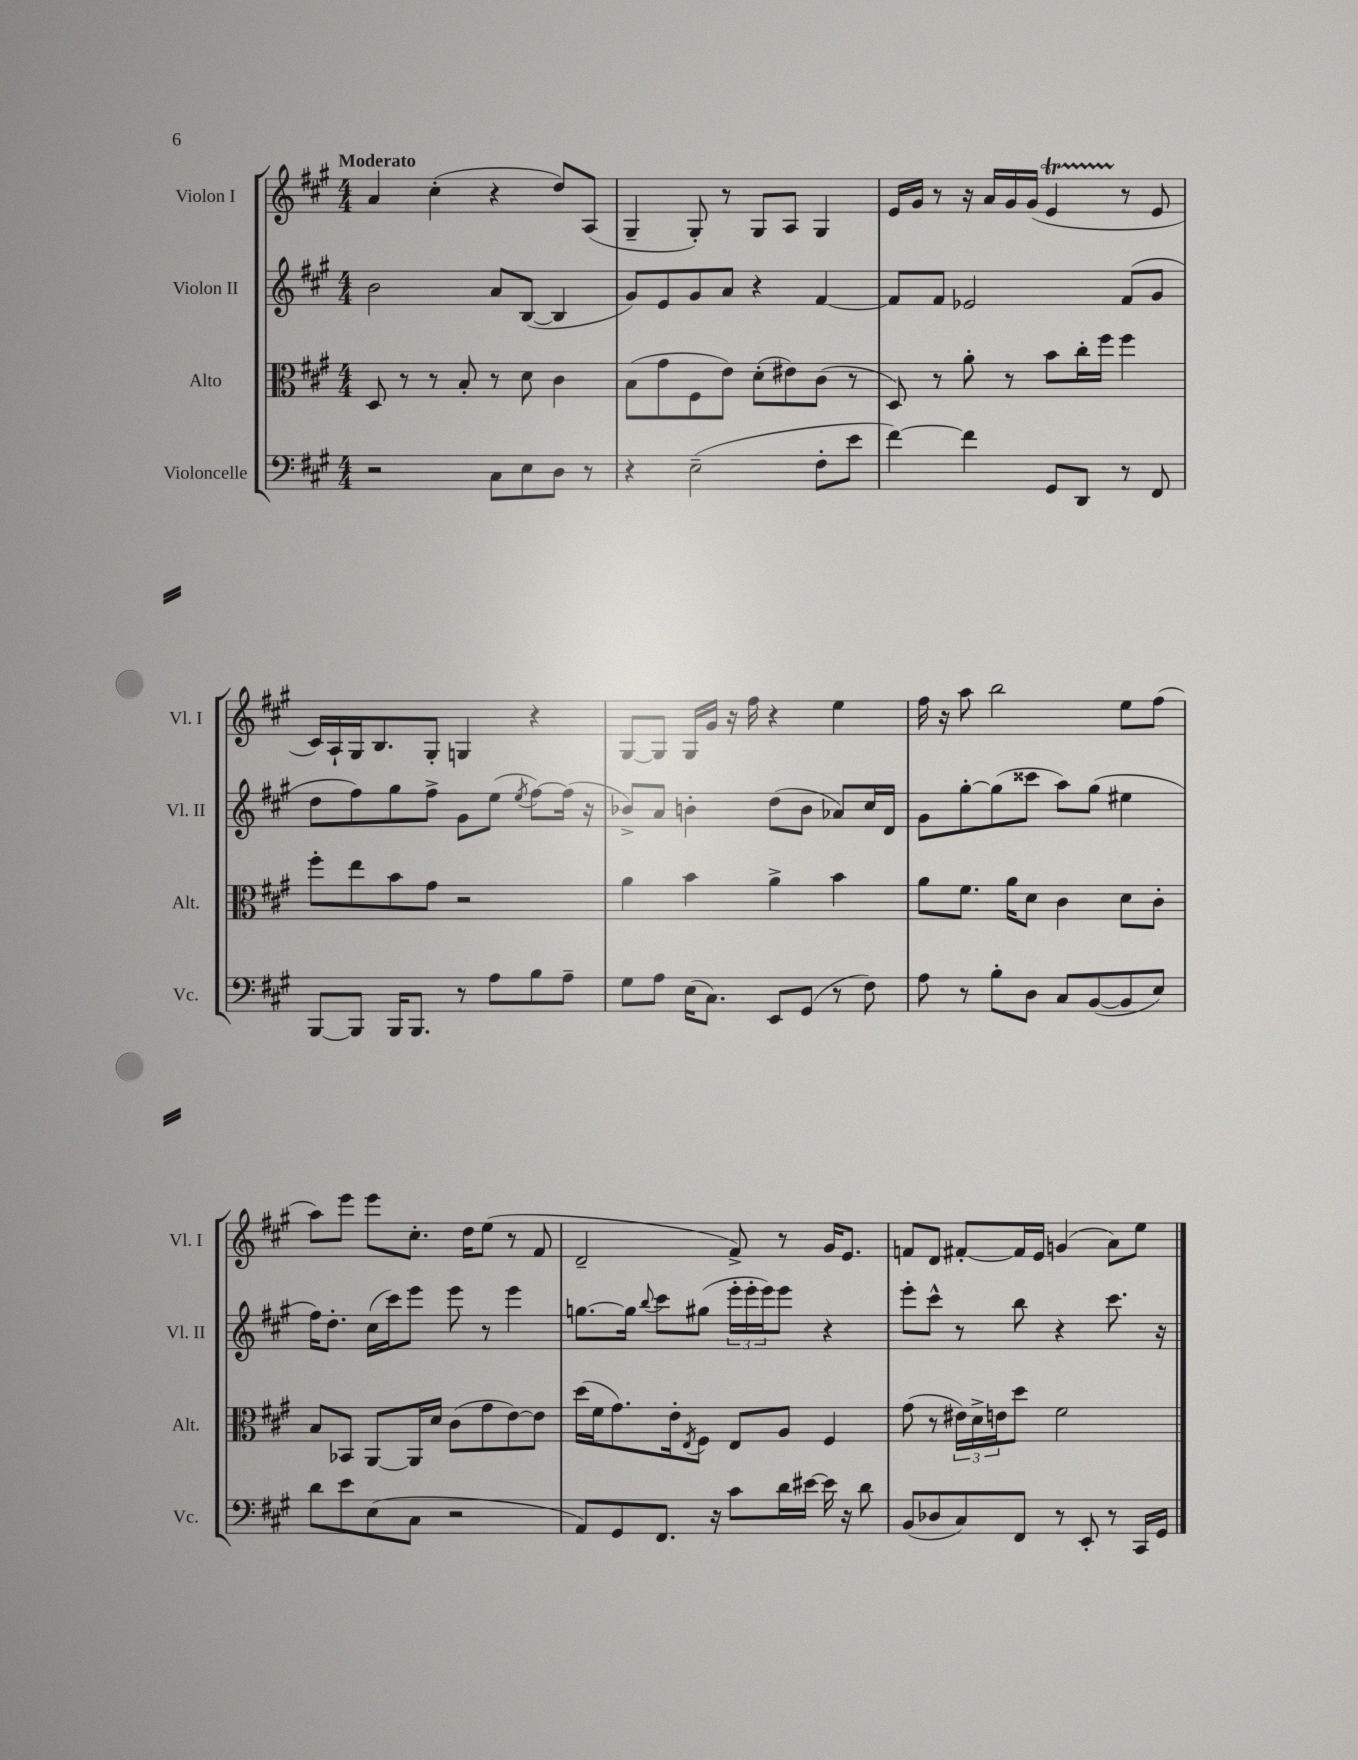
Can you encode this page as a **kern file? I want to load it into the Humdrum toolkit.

**kern	**kern	**kern	**kern
*staff4	*staff3	*staff2	*staff1
*clefF4	*clefC3	*clefG2	*clefG2
*k[f#c#g#]	*k[f#c#g#]	*k[f#c#g#]	*k[f#c#g#]
*M4/4	*M4/4	*M4/4	*M4/4
2r	8D	2b	4a
.	8r	.	.
.	8r	.	(4cc#'
.	8B'	.	.
8C#	8r	8a	4r
8E	8d	([8B	.
8D	4c#	4B]	8dd)
8r	.	.	(8A
=	=	=	=
4r	(8B	8g#)	4G#~
.	8g#	8e	.
(2E~	8F#	8g#	8G#')
.	8e)	8a	8r
.	(8d'	4r	8G#
.	8e#)	.	8A
8F#'	(8c#	[4f#	4G#
8e	8r	.	.
=	=	=	=
[4f#)	8D)	8f#]	16e
.	.	.	16g#
.	8r	8f#	8r
4f#]	8a'	2e-	16r
.	.	.	16a
.	8r	.	16g#
.	.	.	(16g#
8GG#	8b	.	4e
8DD	16cc#'	.	.
.	16ff#	.	.
8r	4ff#	(8f#	8r
8FF#	.	8g#	8e
=	=	=	=
[8BBB	8ff#'	8dd	16c#)
.	.	.	16A`
8BBB]	8ee	8ff#)	16G#
.	.	.	8.B
16BBB	8b	8gg#	.
8.BBB	.	.	.
.	8g#	8ff#^	8G#'
8r	2r	8g#	4G
8A	.	(8ee	.
.	.	8qee	.
8B	.	[8ff#)	4r
8A~	.	(16ff#]	.
.	.	16r	.
=	=	=	=
8G#	4a	8b-^)	[8G#
8A	.	8a	8G#]
(16E	4b	4b'	16G#
8.C#)	.	.	16g#
.	.	.	16r
.	.	.	16ff#
8EE	4a^	(8dd	4r
(8GG#	.	8b	.
8r	4b	8a-)	4ee
8F#)	.	16cc#	.
.	.	16d	.
=	=	=	=
8A	8a	8g#	16ff#
.	.	.	16r
8r	8.f#	[8gg#'	8aa
8B'	.	(8gg#]	2bb
.	16a	.	.
8D	8d	8ccc##	.
8C#	4c#	8aa)	.
([8BB	.	(8gg#	.
8BB]	8d	4ee#	8ee
8E)	8c#'	.	(8ff#
=	=	=	=
8d	8B	16ff#)	8aa)
.	.	8.dd'	.
8e	8BB-	.	8eee
(8E	[8AA	(16cc#	8eee
.	.	16ccc#)	.
8C#	16AA]	8eee	8.cc#'
.	16d	.	.
2r	(8c#	8eee	.
.	.	.	16dd
.	8g#	8r	(8ee
.	[8e)	4eee	8r
.	8e]	.	8f#
=	=	=	=
8AA)	(16dd	[8.gg	2d~
.	16f#	.	.
8GG#	8.g#)	.	.
.	.	16gg]	.
.	.	8qqbb	.
8.FF#	.	8ccc#	.
.	16e'	.	.
.	8qE	.	.
.	8F#	(8gg#	.
16r	.	.	.
8c#	8E	24eee'	8f#^)
.	.	24eee'	.
.	.	24eee)	.
16d	8A	8eee	8r
[16e#	.	.	.
16e#]	4F#	4r	16g#
16r	.	.	8.e
8d	.	.	.
=	=	=	=
(8BB	(8g#	8eee'	8f
8D-	8r	8ccc#^^	8d
8C#)	24e#)	8r	[8f#'
.	24d^	.	.
.	24e	.	.
8FF#	8dd	8bb	16f#]
.	.	.	16e
8r	2f#	4r	(4g
8EE'	.	.	.
8r	.	8.ccc#	8a)
16CC#	.	.	8ee
16GG#	.	16r	.
==	==	==	==
*-	*-	*-	*-
